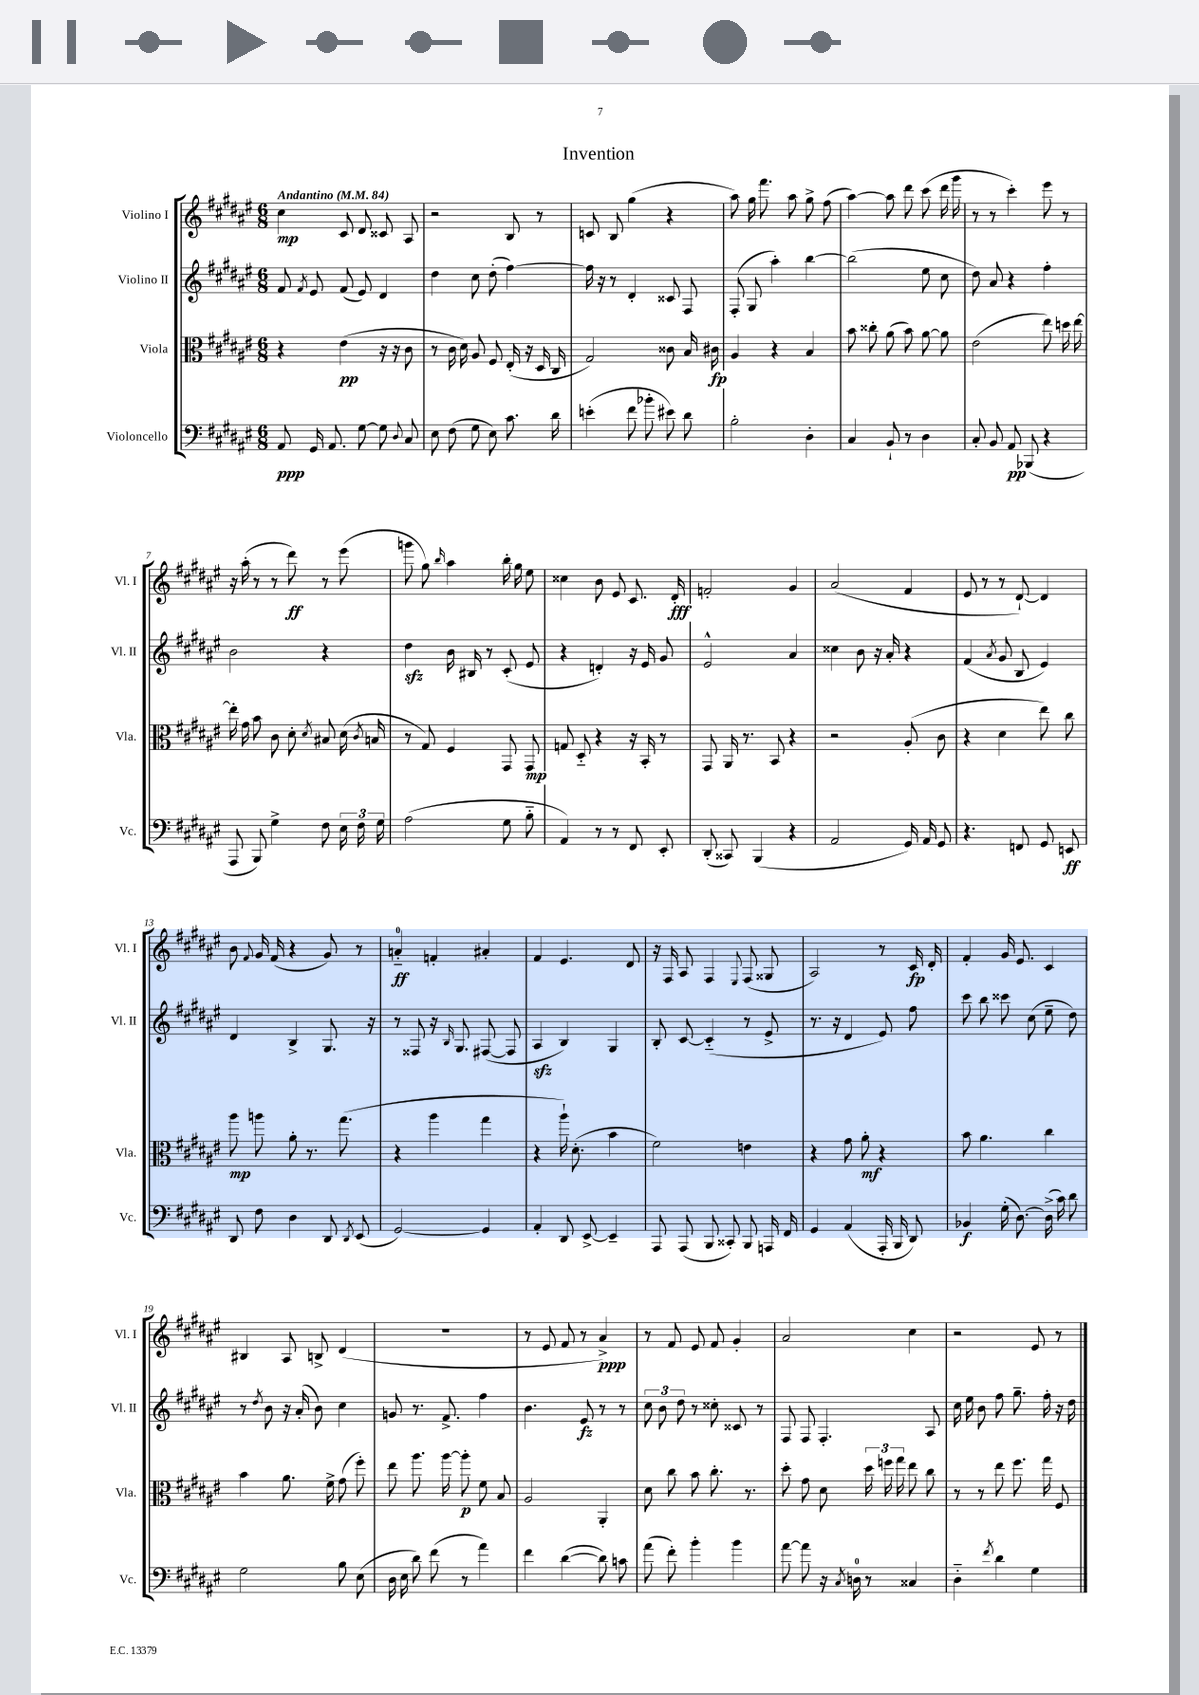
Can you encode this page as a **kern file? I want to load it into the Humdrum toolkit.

**kern	**kern	**kern	**kern
*staff4	*staff3	*staff2	*staff1
*clefF4	*clefC3	*clefG2	*clefG2
*k[f#c#g#d#a#e#]	*k[f#c#g#d#a#e#]	*k[f#c#g#d#a#e#]	*k[f#c#g#d#a#e#]
*M6/8	*M6/8	*M6/8	*M6/8
*MM84	*MM84	*MM84	*MM84
8AA#	4r	8f#	4cc#
.	.	8qf#	.
16GG#	.	8e#	.
8.AA#	.	.	.
.	(4e#	(8f#	8c#
[8G#	.	8e#)	8d#
8G#]	16r	4d#	8c##
.	16r	.	.
8qqD#	.	.	.
8C#	8c#	.	8A#
=	=	=	=
8E#	8r	4dd#	2r
(8F#	16c#	.	.
.	16d#)	.	.
8G#	8A#	8cc#	.
8E#)	8F#	(8dd#'	.
8.c#	(16E#'	[4ff#)	8B
.	16r	.	.
.	16D#	.	8r
16d#	16C#	.	.
=	=	=	=
(4e'	2G#)	16ff#]	8c
.	.	16r	.
.	.	8r	8B
8f#	.	4d#'	(4gg#
8b-'	.	.	.
8e#)	8c##	8c##	4r
8d#	16B	8F#	.
.	16c#	.	.
=	=	=	=
2B'	4A#	(8F#'	8aa#)
.	.	8G#	16gg#
.	.	.	8.fff#
.	4r	4aa#')	.
.	.	.	8aa#
4D#'	4B	[4bb	8gg#^
.	.	.	(8ff#
=	=	=	=
4C#	8b	(2bb]	[4aa#)
.	8cc##'	.	.
8BB`	(8a#	.	8aa#]
8r	8b)	.	8ddd#
4D#	[8a#	8ee#	(8ccc#
.	8a#]	8cc#	16ddd#
.	.	.	16ggg#
=	=	=	=
8C#'	(2e#	8dd#)	8r
8BB	.	8a#	8r
8AA#	.	4r	4ccc#')
(8BBB-	.	.	.
4r	8ee#)	4ff#'	8eee#
.	16dd	.	8r
.	[16ee#	.	.
=	=	=	=
8AAA#	16ee#']	2b	16r
.	16g#	.	(16aa#'
8BBB)	8b	.	8r
4G#^	8c#	.	8r
.	8d#'	.	8ddd#)
.	8qd#	.	.
8F#	8B#	4r	8r
24E#	(16d#	.	(8eee#
24F#	.	.	.
.	8qc#	.	.
.	16B	.	.
24G#	.	.	.
=	=	=	=
(2A#	8r	4dd#	8ggg
.	8G#)	.	8gg#)
.	.	.	16qqbb
.	4F#	16b	4aa#
.	.	16B#	.
.	.	8r	.
8G#	8GG#	(8c#'	16bb'
.	.	.	16gg#
8B'~	8GG#	8e#	8ee#
=	=	=	=
4AA#)	8G	4r	4cc##
.	8D#'~	.	.
8r	4r	4d')	8b
8r	.	.	8e#
8FF#	16r	16r	8.c#
.	16BB'	16e#	.
8EE#'	8r	8g#	.
.	.	.	16d#'
=	=	=	=
(8DD#'	8GG#	2e#^^	2f'
8CC##)	16AA#	.	.
.	8.r	.	.
(4BBB	.	.	.
.	8BB	.	.
4r	4r	4a#	4g#
=	=	=	=
2AA#	2r	4cc##	(2a#
.	.	8b	.
.	.	16r	.
.	.	16a#'	.
16GG#)	(8A#'	4r	4f#
16AA#	.	.	.
8GG#	8c#	.	.
=	=	=	=
4.r	4r	(4f#	8e#
.	.	.	8r
.	.	8qa#	.
.	4d#	8g#	8r
8FF	.	8B	[8d#`)
8GG#	8ee#)	4e#)	4d#]
8EE	8cc#	.	.
=	=	=	=
8DD#	8aa#	4d#	8b
.	.	.	8qqf#
8F#	8aa	.	16g#
.	.	.	(16f#
4D#	8a#'	4B^	4r
.	8.r	.	.
8DD#	.	8.G#	8g#)
.	(8.gg#	.	.
8qDD#	.	.	.
(8EE#	.	.	8r
.	.	16r	.
=	=	=	=
[2GG#)	4r	8r	4a'~
.	.	8F##	.
.	4aa#	16r	4f'
.	.	16qqB	.
.	.	8.G#	.
4GG#]	4gg#	([8F#	4a#'
.	.	8F#]	.
=	=	=	=
4AA#'	4r	4A#	4f#
8DD#	16aa#`)	4B)	4.e#
.	(8.d#'	.	.
[8EE#^	.	.	.
4EE#~]	4b	4G#	.
.	.	.	8d#
=	=	=	=
8AAA#	2f#)	8B'	16r
.	.	.	16F#
(8AAA#	.	[8c#	8A#
8BBB	.	(4c#'~]	4F#
8CC##')	.	.	.
.	.	.	8qqE#
8BBB	4e	8r	(8F#
16AAA	.	8e#^	8G##
16FF#	.	.	.
=	=	=	=
4GG#	4r	8.r	2A#)
.	.	16r	.
(4AA#	8g#	4d#	.
.	8a#'	.	.
16AAA#'	4r	8e#)	8r
16BBB	.	.	.
8DD#)	.	8ff#	16c#
.	.	.	16d#'
=	=	=	=
4BB-	8b	8ccc#	4f#'
.	4.a#	8bb	.
(16G#'	.	8ccc##	16g#
[8.D#)	.	.	8.e#
.	.	(8cc#	.
(16D#^]	4cc#	8ee#~	4c#
16c#)	.	.	.
8d#	.	8dd#)	.
=	=	=	=
2G#	4b	8r	4B#
.	.	8qdd#	.
.	.	8b	.
.	8.a#	16r	8A#
.	.	(16a#'	.
.	.	8b)	8B^
.	16f#^	.	.
8B	(8g#	4cc#	(4d#
(8E#	8ff#')	.	.
=	=	=	=
16D#	8ee#	8g	2.r
16E#	.	.	.
8d#)	8.aa#	8.r	.
(8f#	.	.	.
.	[16aa#	8.f#^	.
8r	8aa#']	.	.
4a#)	8f#	4ff#	.
.	8B	.	.
=	=	=	=
4f#	2A#	4.b	8r
.	.	.	8e#
([4d#	.	.	8f#
.	.	8e#	8r
8d#])	4AA#'	8r	4a#^)
8c	.	8r	.
=	=	=	=
(8a#	8d#	12cc#	8r
.	.	12b	.
8f#')	8cc#	.	8f#
.	.	12dd#	.
4b'	8b	8r	8e#
.	8.cc#'	8cc##'	8f#
4b	.	8c##	4g#'
.	8.r	.	.
.	.	8r	.
=	=	=	=
[8a#	8dd#'	8F#	2a#
8a#]	8g#	8F#	.
16r	8d#	4.F#'	.
8qC#	.	.	.
16D	.	.	.
8r	24dd#	.	.
.	24ff	.	.
.	24gg#	.	.
4C##	8ee#	.	4cc#
.	8cc#	8A#	.
=	=	=	=
4D#'~	8r	16cc#	2r
.	.	16ee#	.
.	8r	8b	.
8qf#	.	.	.
4d#	8ee#	8ff#	.
.	8.ff#	8.gg#~	.
4G#	.	.	8e#
.	16gg#	16ff#'	.
.	8F#	16r	8r
.	.	16dd#	.
==	==	==	==
*-	*-	*-	*-
